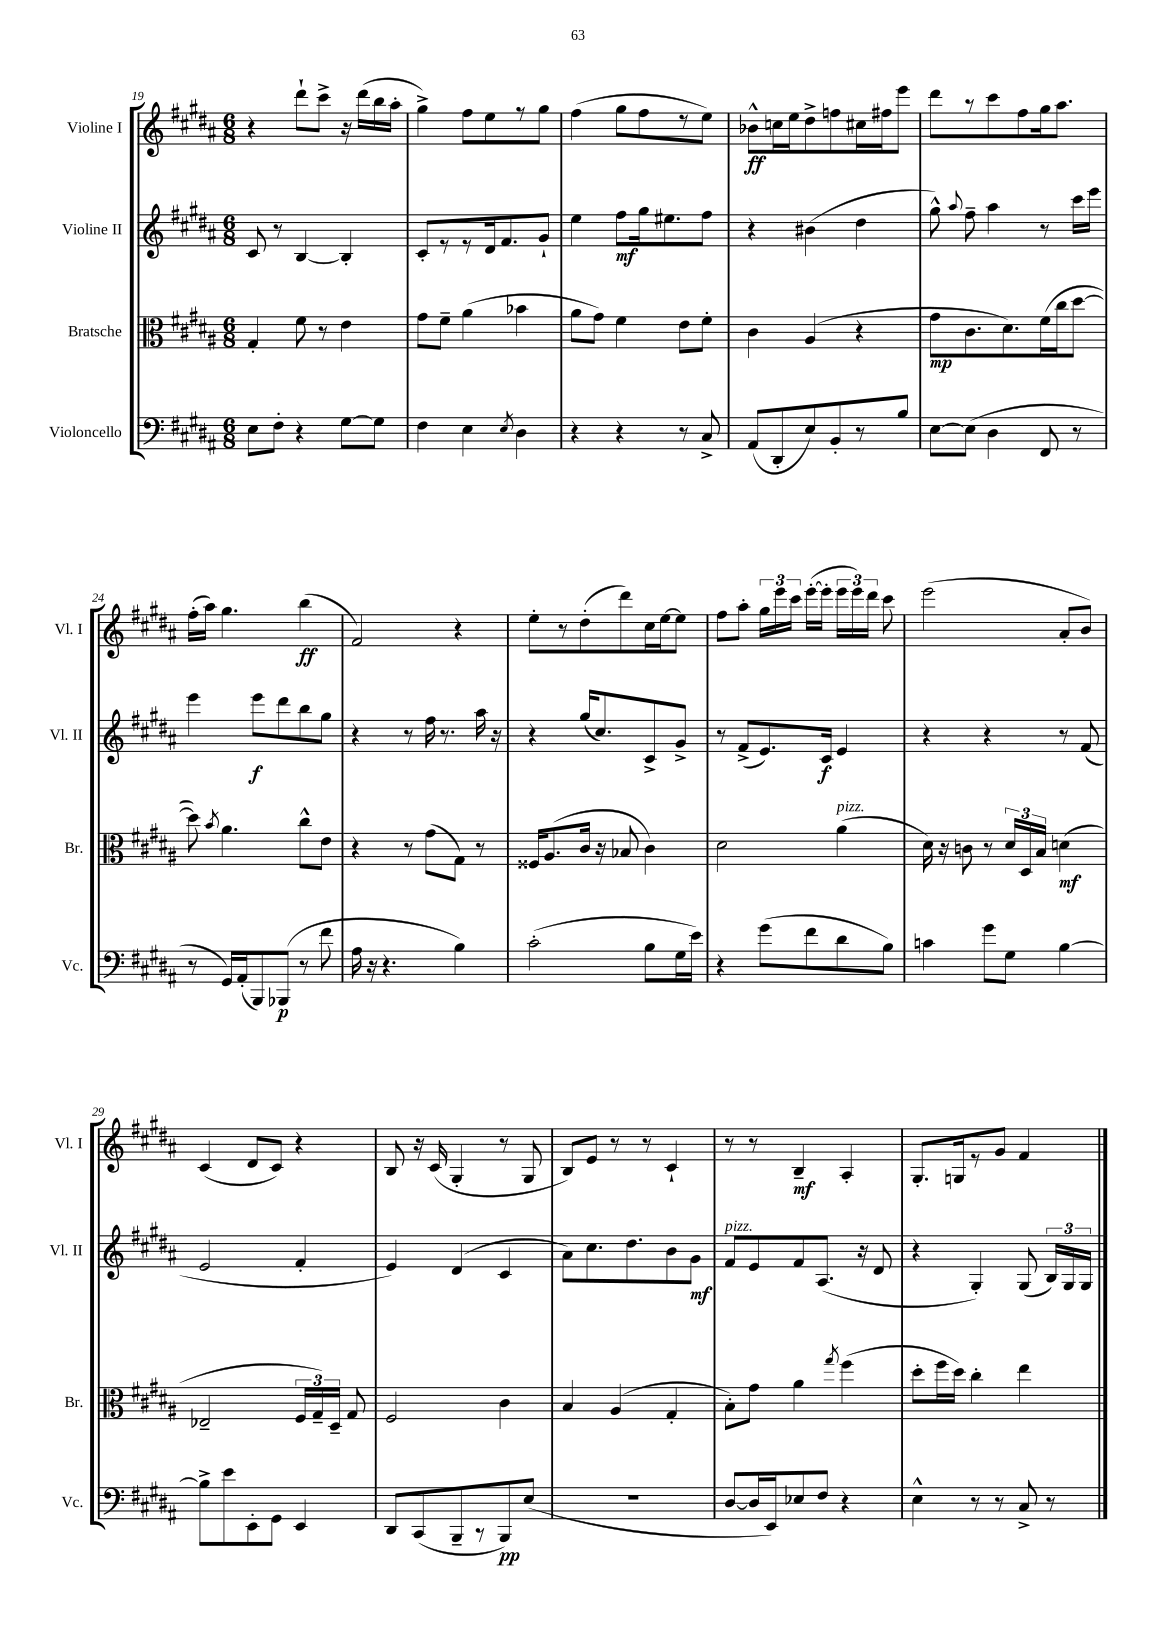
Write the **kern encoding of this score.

**kern	**kern	**kern	**kern
*staff4	*staff3	*staff2	*staff1
*clefF4	*clefC3	*clefG2	*clefG2
*k[f#c#g#d#a#]	*k[f#c#g#d#a#]	*k[f#c#g#d#a#]	*k[f#c#g#d#a#]
*M6/8	*M6/8	*M6/8	*M6/8
8E\L	4G#'/	8c#/	4r
8F#'\J	.	8r	.
4r	8f#\	[4B/	8ddd#`\L
.	8r	.	8ccc#^\J
[8G#\L	4e\	4B'/]	16r
.	.	.	(16ddd#\LL
8G#\]J	.	.	16bb\
.	.	.	16aa#'\JJ
=	=	=	=
4F#\	8g#\L	8c#'/L	4gg#^\)
.	8f#~\J	8r	.
4E\	(4a#\	8r	8ff#\L
.	.	16d#/k	8ee\
.	.	8.f#/	.
8qE/	.	.	.
4D#\	4b-\	.	8r
.	.	8g#`/J	8gg#\J
=	=	=	=
4r	8a#\L	4ee\	(4ff#\
.	8g#\J)	.	.
4r	4f#\	8ff#\L	8gg#\L
.	.	16gg#\k	8ff#\
.	.	8.ee#\	.
8r	8e\L	.	8r
8C#^/	8f#'\J	8ff#\J	8ee\J)
=	=	=	=
(8AA#/L	4c#\	4r	8b-^^\L
8DD#'/	.	.	16cc\L
.	.	.	16ee\J
8E/)	(4A#/	(4b#\	8dd#^\
8BB'/	.	.	8ff\
8r	4r	4dd#\	16cc#\L
.	.	.	16ff#\J
8B/J	.	.	8eee\J
=	=	=	=
[8E\L	8g#\L	8gg#^^\)	8ddd#\L
.	.	8qqaa#/	.
(8E\]J	8.c#\	8ff#~\	8r
4D#\	.	4aa#\	8ccc#\
.	8.d#\)	.	.
.	.	.	8ff#\
8FF#/	(16f#\L	8r	16gg#\k
.	16cc#\J	.	8.aa#\J
8r	[8dd#\J	16ccc#\LL	.
.	.	16eee\JJ	.
=	=	=	=
8r	8dd#\])	4eee\	(16ff#'\LL
.	.	.	16aa#\JJ)
.	8qb/	.	.
16GG#/LL)	4.a#\	.	4.gg#\
(16AA#'/J	.	.	.
8BBB/)	.	8eee\L	.
(8BBB-/J	.	8ddd#\	.
8r	8cc#^^\L	8bb\	(4bb\
8f#\	8e\J	8gg#\J	.
=	=	=	=
16A#\	4r	4r	2f#/)
16r	.	.	.
4.r	.	.	.
.	8r	8r	.
.	(8g#\L	16ff#\	.
.	.	8.r	.
4B\)	8G#\J)	.	4r
.	8r	16aa#\	.
.	.	16r	.
=	=	=	=
(2c#'\	16F##/LK	4r	8ee'\L
.	(8.A#/	.	.
.	.	.	8r
.	16c#/Jk	(16gg#/LK	(8dd#'\
.	16r	8.cc#/)	.
.	8B-/	.	8ddd#\)
8B\L	4c#\)	8c#^/	16cc#\L
.	.	.	[16ee\J
16G#\L	.	8g#^/J	8ee\]J
16e\JJ)	.	.	.
=	=	=	=
4r	2d#\	8r	8ff#\L
.	.	(8f#^/L	8aa#'\J
(8g#\L	.	8.e/)	24gg#\LL
.	.	.	24eee\
.	.	.	24ccc#\JJ
8f#\	.	.	([16eee'\LL
.	.	16c#/Jk	16eee'\]JJ
8d#\	(4a#\	4e/	24eee\LL
.	.	.	24eee\)
.	.	.	24ddd#\JJ
8B\J)	.	.	8ccc#\
=	=	=	=
4c\	16d#\)	4r	(2eee\
.	16r	.	.
.	8c\	.	.
8g#\L	8r	4r	.
8G#\J	24d#/LL	.	.
.	24D#/	.	.
.	24B/JJ	.	.
[4B\	(4d\	8r	8a#'/L
.	.	(8f#/	8b/J)
=	=	=	=
8B^\]L	2E-~/	2e/	(4c#/
8e\	.	.	.
8EE'\	.	.	8d#/L
8GG#\J	.	.	8c#/J)
4EE/	24F#/LL	4f#'/	4r
.	24G#~/)	.	.
.	24D#~/JJ	.	.
.	8G#/	.	.
=	=	=	=
8DD#/L	2F#/	4e/)	8B/
(8CC#/	.	.	16r
.	.	.	(16c#/
8BBB~/	.	(4d#/	4G#'/
8r	.	.	.
8BBB/)	4c#\	4c#/	8r
(8E/J	.	.	8G#/
=	=	=	=
2.r	4B/	8a#\L)	8B/L)
.	.	8.cc#\	8e/J
.	(4A#/	.	8r
.	.	8.dd#\	.
.	.	.	8r
.	4G#'/	8b\	4c#`/
.	.	8g#\J	.
=	=	=	=
[8D#/L	8B'\L)	8f#/L	8r
16D#/]L	8g#\J	8e/	8r
16EE/J)	.	.	.
8E-/	4a#\	8f#/	4B~/
8F#/J	.	(8.A#/J	.
.	8qgg#/	.	.
4r	(4ff#\	.	4A#'/
.	.	16r	.
.	.	8d#/	.
=	=	=	=
4E^^\	8dd#'\L	4r	8.G#'/L
.	16ff#\L	.	.
.	16dd#\JJ)	.	16G/k
8r	4cc#'\	4G#'/)	8r
8r	.	.	8g#/J
8C#^/	4ee\	(8G#/	4f#/
8r	.	24B/LL)	.
.	.	24G#/	.
.	.	24G#/JJ	.
==	==	==	==
*-	*-	*-	*-
